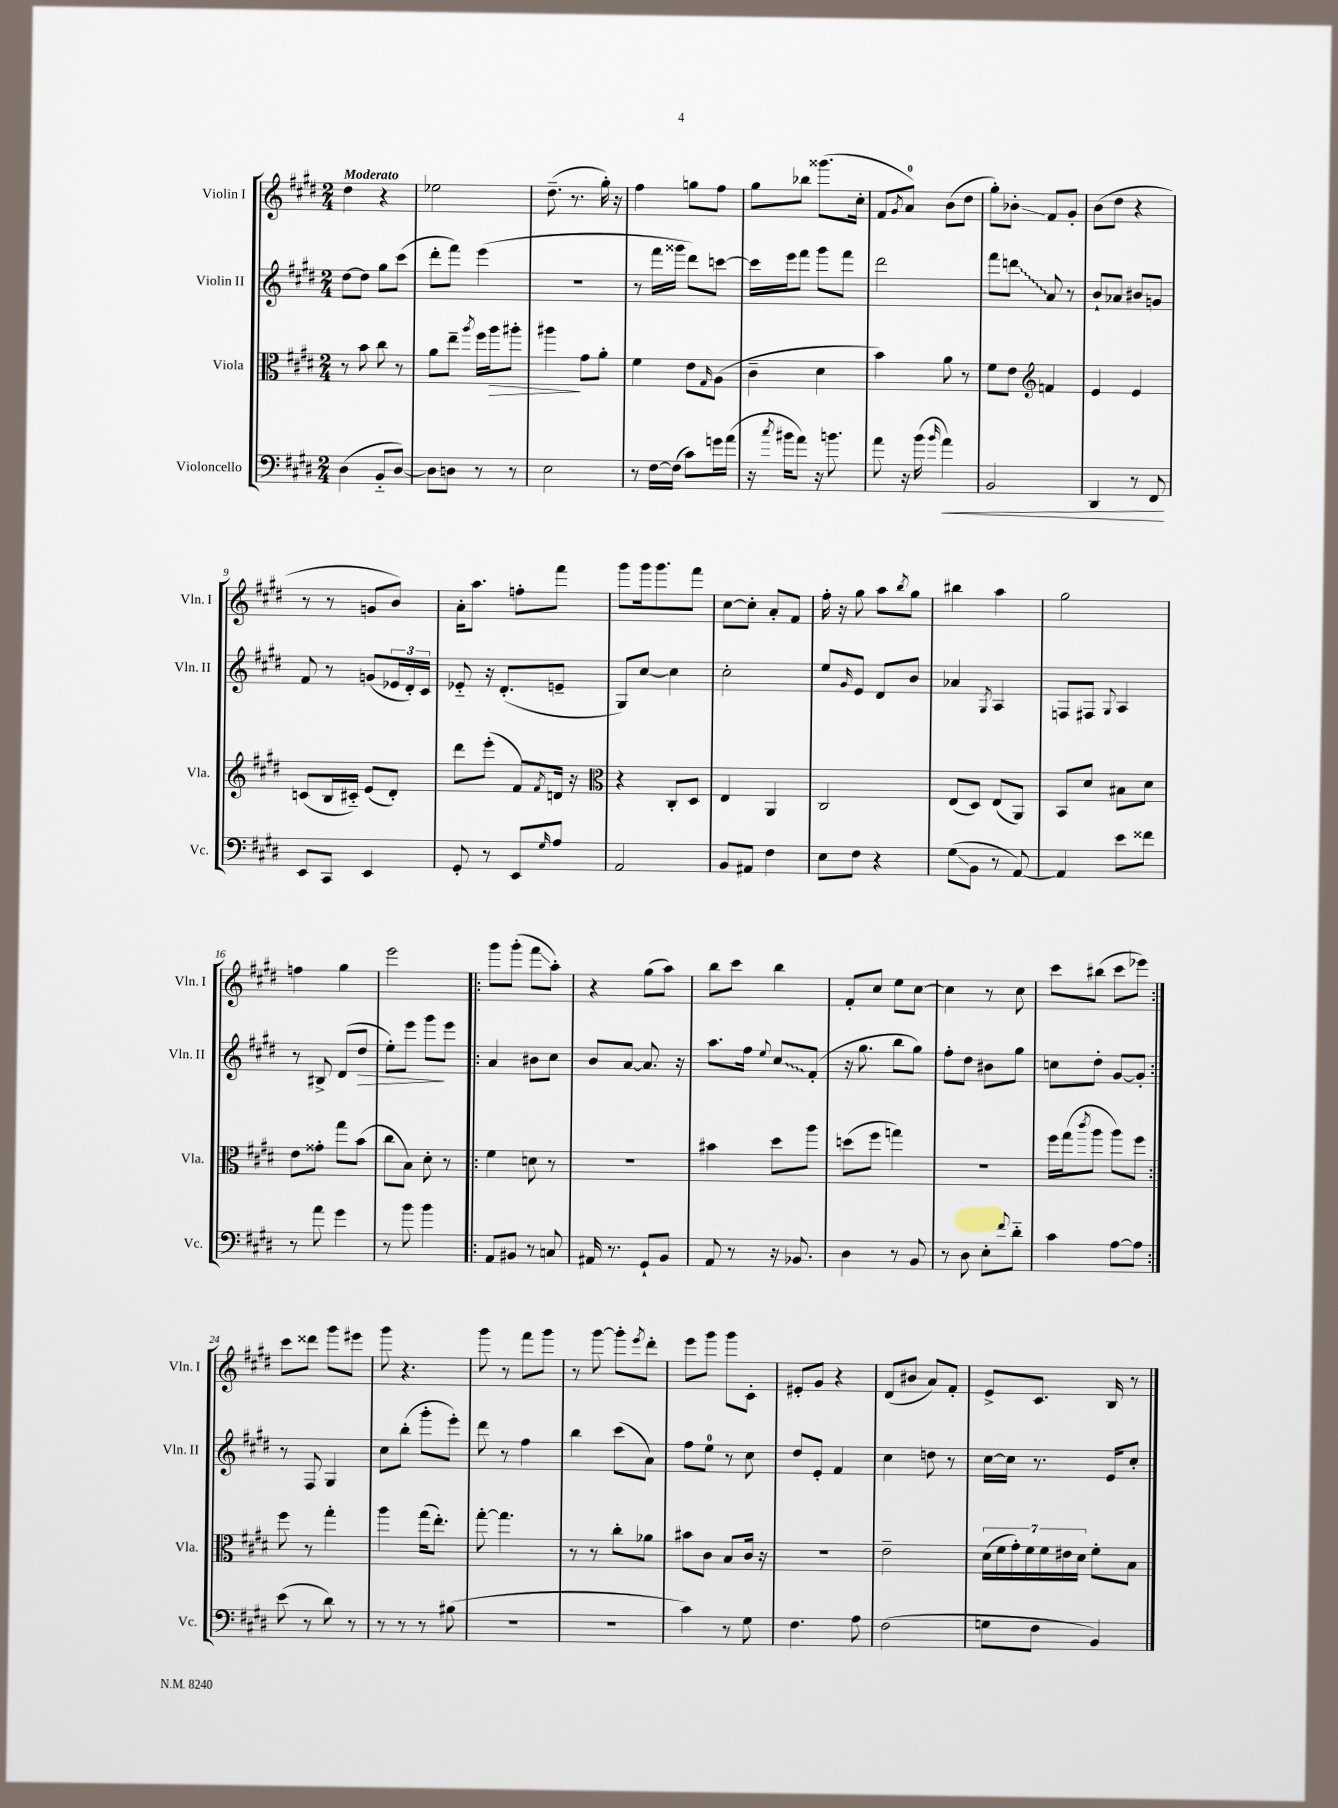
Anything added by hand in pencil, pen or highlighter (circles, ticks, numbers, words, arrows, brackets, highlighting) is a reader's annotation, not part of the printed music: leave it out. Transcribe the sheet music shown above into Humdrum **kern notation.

**kern	**kern	**kern	**kern
*staff4	*staff3	*staff2	*staff1
*clefF4	*clefC3	*clefG2	*clefG2
*k[f#c#g#d#]	*k[f#c#g#d#]	*k[f#c#g#d#]	*k[f#c#g#d#]
*M2/4	*M2/4	*M2/4	*M2/4
(4D#	8r	[8dd#	4dd#
.	8b	8dd#]	.
8BB'~	8cc#	8gg#	4r
[8D#)	8r	(8ccc#	.
=	=	=	=
8D#]	8a	8ddd#'	2ee-
8D	8ee~	8fff#)	.
.	8qaa	.	.
8r	16ff#	(4eee	.
.	16aa	.	.
8r	8aa#'	.	.
=	=	=	=
2E	4aa#	2r	(8.dd#~
.	.	.	8.r
.	8g#	.	.
.	8a'	.	16gg#')
.	.	.	16r
=	=	=	=
8r	4f#	8r	4ff#
[16F#	.	16fff#	.
(16F#]	.	16ggg##	.
8c#)	8e	8ddd#)	8gg
.	16qqG#	.	.
16g	(8A	[8ccc	8ff#
(16a	.	.	.
=	=	=	=
16r	4c#~	16ccc]	8gg#
8qcc#	.	.	.
16b#	.	16eee	.
8a)	.	8fff#	8bb-
16r	4d#	8ggg#	(8.ggg##
8.b	.	.	.
.	.	8fff#	.
.	.	.	16cc#'
=	=	=	=
8a	4b)	2ddd#	8f#
.	.	.	8qg#
16r	.	.	8a)
(16b	.	.	.
16qqb	.	.	.
4a)	8a	.	(8b
.	8r	.	8dd#
=	=	=	=
2BB	8f#	8fff#	8gg#')
.	8e	8ddd	8b-'
*	*clefG2	*	*
.	4f	8a	8f#
.	.	8r	8g#'
=	=	=	=
4DD#	4e	8b`	(8b
.	.	8a-	8dd#
8r	4e	8b#	4r
8FF#	.	8g	.
=	=	=	=
8EE	(8c	8f#	8r
8CC#	16B	8r	8r
.	16c#'~)	.	.
4EE	(8e	(8g	8g
.	8d#')	24e-	8b)
.	.	24d#')	.
.	.	24c#	.
=	=	=	=
8GG#'	8ddd#	8e-'~	16a'
.	.	.	8.aa
8r	(8eee'	16r	.
.	.	(8.d#'	.
8EE	8f#)	.	8ff'
16qqG#	8qf#	.	.
8A	16d	8e~	8fff#
.	16r	.	.
=	=	=	=
*	*clefC3	*	*
2AA	4r	8G#)	8ggg#
.	.	[8cc#	16ggg#
.	.	.	8.ggg#
.	8C#'	4cc#]	.
.	8D#	.	8fff#
=	=	=	=
8BB	4E	2cc#'	[8cc#
8AA#	.	.	8cc#']
4F#	4AA	.	8a'
.	.	.	8f#
=	=	=	=
8E	2C#	8ee	16ff#'
.	.	.	16r
.	.	16qqg#	.
8F#	.	8e	8gg#
4r	.	8d#	8aa
.	.	.	8qbb
.	.	8b	8gg#
=	=	=	=
(8G#	(8E	4a-	4bb#
8BB	8D#)	.	.
.	.	8qG#	.
8r	(8E	4A	4aa
[8AA)	8AA)	.	.
=	=	=	=
4AA]	8BB	8F	2gg#
.	8d#	8F#	.
.	.	8qqG#	.
8e	8B#	4A	.
8f##	8d#	.	.
=	=	=	=
8r	8e	8r	4ff
8a	8g##'	8B#^	.
4g#	8gg#	(8d#	4gg#
.	(8b	8dd#	.
=	=	=	=
8r	8cc#	8ee')	2eee
8b	8B)	8eee	.
4b	8d#'	8ggg#	.
.	8r	8eee	.
=!|:	=!|:	=!|:	=!|:
8AA	4f#	4a	8ggg#
8BB#	.	.	(8ggg#'
8r	8d	8b#	8fff#
8C	8r	8cc#	8aa')
=	=	=	=
16AA#	2r	8b	4r
8.r	.	.	.
.	.	[8a	.
8GG#`	.	8.a]	(8gg#
8BB	.	.	8aa)
.	.	16r	.
=	=	=	=
8AA	4b#	8.aa	8bb
8r	.	.	8ccc#
.	.	16ff#	.
.	.	8qqee	.
16r	8dd#	8cc#	4bb
8.BB-	.	.	.
.	8aa	(8f#'	.
=	=	=	=
4D#	(8dd	16r	8f#'
.	.	8.gg#	.
.	8ff#	.	8cc#
8r	4gg)	8bb	8ee
8BB	.	8gg#)	[8cc#
=	=	=	=
8r	2r	8ff#'	4cc#]
8D#	.	8dd#	.
8E'	.	8b#	8r
8qqf#	.	.	.
8d#'~	.	8gg#	8cc#
=	=	=	=
4c#	16ff#	8cc	8ccc#
.	(16gg#	.	.
.	8qccc#	.	.
.	8aa	8dd#'	(8bb#
[8A	8aa)	[8g#	8ccc#
8A]	8ff#	8g#']	8eee-)
=:|!	=:|!	=:|!	=:|!
(8e	8ff#	8r	8ccc#
8r	8r	8F#	8ddd##
8d#)	4gg#'	4G#	8ggg#
8r	.	.	8eee#
=	=	=	=
8r	4aa	8cc#	8ggg#
8r	.	(8bb'	4.r
8r	(16gg#	8ggg#'	.
.	8.ee')	.	.
(8B#	.	8eee')	.
=	=	=	=
2r	[8gg#'	8ddd#	8ggg#
.	4.gg#]	8r	8r
.	.	4ff#	8fff#
.	.	.	8ggg#
=	=	=	=
2r	8r	4bb	8r
.	8r	.	[8ggg#
.	8cc#'	(8ccc#	8ggg#']
.	.	.	8qeee
.	8a-	8a)	8ddd#'
=	=	=	=
4c#)	8b#	8ff#	8eee
.	8c#	8ee	8ggg#
8r	8B	8r	8ggg#
8G#	16c#	8cc#	8c#'
.	16r	.	.
=	=	=	=
4.F#	2r	8dd#	8e#'
.	.	8e'	8g#
.	.	4f#	4r
8A	.	.	.
=	=	=	=
(2F#	2e~	4cc#	(8d#
.	.	.	8b#
.	.	8dd	8a)
.	.	8r	8f#'
=	=	=	=
8G	(28d#	[16cc#	8e^
.	28f#	.	.
.	.	16cc#]	.
.	28g#')	.	.
.	28f#	.	.
8F#	.	8.r	8.c#
.	28f#	.	.
.	28e#	.	.
.	28d#	.	.
4BB)	8f#'	.	.
.	.	16e	16B
.	8B	8cc#'	8r
==	==	==	==
*-	*-	*-	*-
